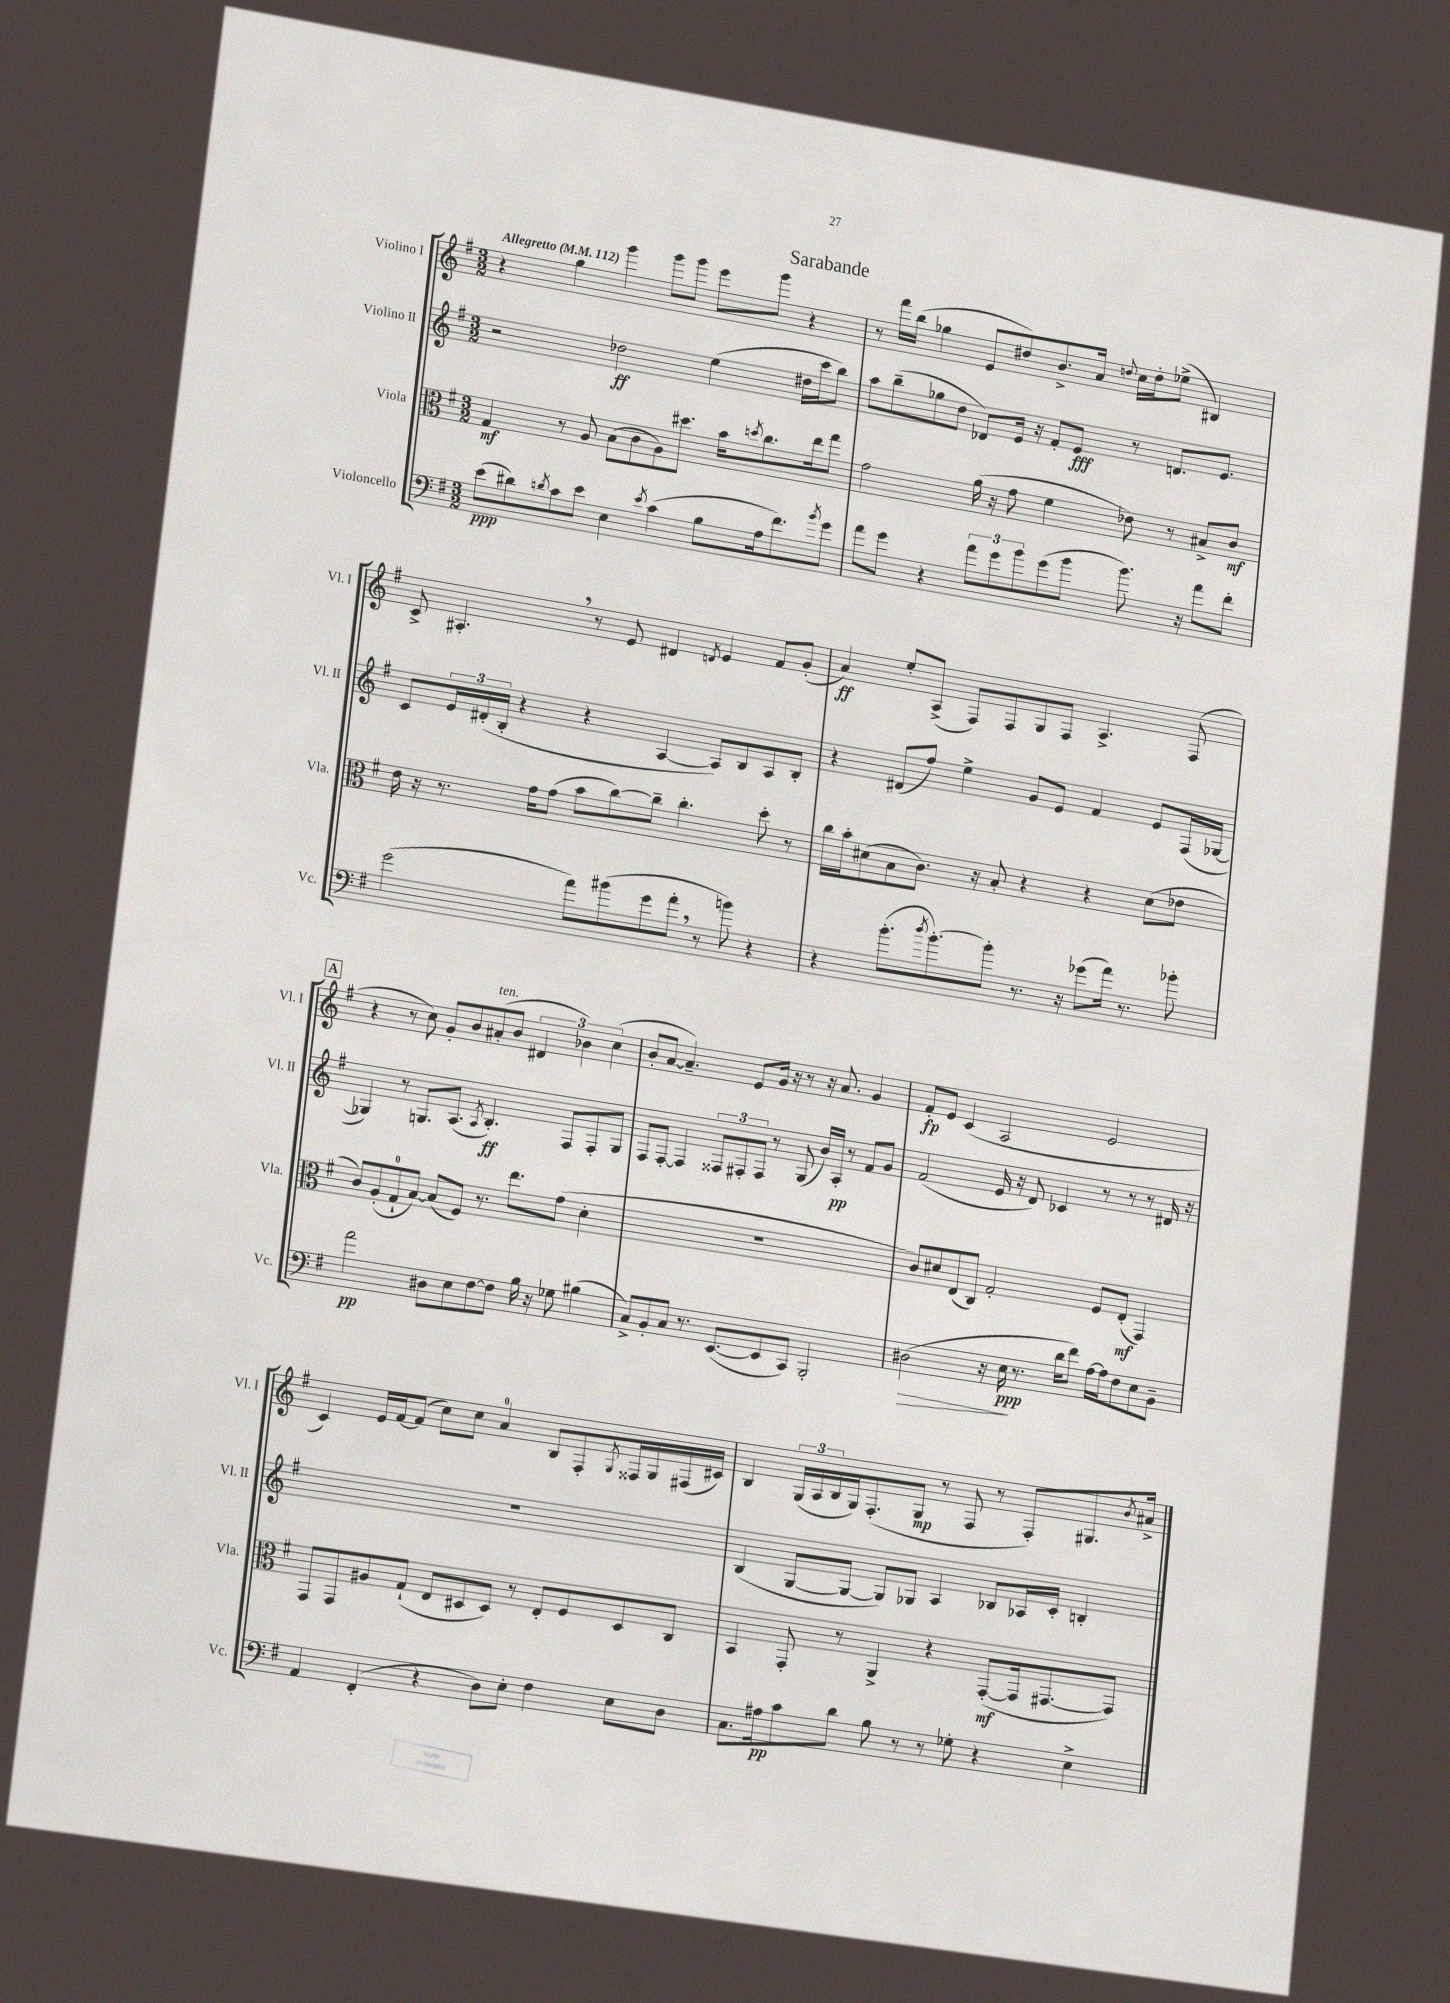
\header { title = "Sarabande" }
<<
\new StaffGroup <<
\new Staff = "s0" \with { instrumentName = "Violino I" shortInstrumentName = "Vl. I" } {
    \clef treble \key g \major \numericTimeSignature \time 3/2 \tempo "Allegretto" 4 = 112
    r4 g''4 g'''4 g'''8 g'''8 e'''8 g'''8 r4 |
    r8 fis'''16 b''16( ges''4 e'8 dis''8) b'8.-> a'16 \appoggiatura { d''8 } c''16 d''16-. ees''8->( bis4) |
    c'8-> ais4.-. \breathe r8 e'8 dis'4 \acciaccatura { d'8 } e'4 fis'8 g'8-.( |
    a'4\ff) e''8-. a8->( fis8) fis8 g8 fis8 a4.-> fis8( |
    \mark \markup { \box "A" } r4 r8 c''8) g'8-. b'8 ais'8-.^\markup { \italic "ten." }( b'8 \tuplet 3/2 { dis'4 bes'4) c''4( } |
    b'8-. a'8~ a'4.--) e'8 g'16 r16 r8 r16 a'8. g'4 |
    fis'8-.\fp e'8 c'4( a2 e'2 |
    c'4) e'16 fis'16~ fis'8( c''8) c''8 a'4-0 b8 fis8-. \acciaccatura { g8 } fisis16 g16 fis16( cis'16) |
    b4 \tuplet 3/2 { g16( a16 b16 } g16) fis8.-.( g8\mp r8 fis8 r8 fis8-.) gis8. \acciaccatura { b'8 } ais'16-> \bar "|." |
}
\new Staff = "s1" \with { instrumentName = "Violino II" shortInstrumentName = "Vl. II" } {
    \clef treble \key g \major \numericTimeSignature \time 3/2
    r2 des''2\ff e''4( dis''16 c'''16 b''8) |
    a''8 b''8--( ges''8 d''8 des'8) e'16 r16 fis'8-. e'8\fff r8 d'8. e'8. |
    c'8 \tuplet 3/2 { e'16 dis'16-.( b16-. } r4 r4 a4~ a8) b8 a8 b8-. |
    r4 dis'8( fis''8) e''4-> g'8 e'8 fis'4 e'8 fis16( ges16~ |
    \mark \markup { \box "A" } ges4) r8 g8. a8.( \acciaccatura { a8 } b4.-.\ff) fis8 fis8-. g8 |
    fis8 fis8~-. fis4 \tuplet 3/2 { fisis8 fis8-. fis8 } r8 g8( b'16) a16-.\pp r8 fis'8 g'8 |
    fis'2( e'16 r16 d'8) ces'4 r8 r8 r8 dis'16 r16 |
    R1. |
    b4( g8~ g8~ g8) ges8 a4 bes8 aes16 c'16-. b4-. \bar "|." |
}
\new Staff = "s2" \with { instrumentName = "Viola" shortInstrumentName = "Vla." } {
    \clef alto \key g \major \numericTimeSignature \time 3/2
    g4\mf r8 a8 b8( c'8 a8) dis''8. b'16 \acciaccatura { d''8 } c''8. e''16 g''8 |
    g'2 a'16( r16 g'8 fis'4 ees'8) r8 bis8-> c'8\mf |
    e'16 r16 r8. g'16 g'8( b'8 c''8~) c''8-- c''4.-. d''8-. r8 |
    c''16 b'16-. dis'8( b8 c'8.) r16 b8-. r4 r4 dis'8( ees'8 |
    \mark \markup { \box "A" } c'8) a8-.( g8-0-! b8~) b8( fis8) r8. e''8. g'8( d'4-. |
    R1. |
    c'8) dis'8 e8( c8) g2-. fis8 e8-.\mf( g,4) |
    g,8 g,8 ais8 g8-!( e8 dis8 dis8) r8 e8-. fis8 dis8 c8 |
    b,4 g,8-. r8 a,4-> r4 g,8~-.\mf( g,16 gis,8.~ gis,8) \bar "|." |
}
\new Staff = "s3" \with { instrumentName = "Violoncello" shortInstrumentName = "Vc." } {
    \clef bass \key g \major \numericTimeSignature \time 3/2
    e'8\ppp( dis'8) \acciaccatura { d'8 } c'8 e'8 e4 \acciaccatura { e'8 } c'4( b8 a16 fis'8.) \acciaccatura { b'8 } g'8 |
    a'8 g'8 r4 \tuplet 3/2 { a'8 g'8 b'8 } g'8( b'8 b'8.) r16 a'8 fis'8-. |
    g'2( a'8) bis'8( g'8 a'8-. \breathe r8 b'8) r4 |
    r4 b'8.-.( \acciaccatura { d''8 } b'8.~-.) b'8-. r8. r16 ges'8( a'16) r8. bes'8-. |
    \mark \markup { \box "A" } a'2\pp dis8 e8 fis8~ fis8 b16 r16 ges8 bis4( |
    c8->) b,8-. c8 r8. e,8.~( e,8 c,8) b,,2-. |
    dis2\>( r16 e16\ppp\! r8. d'16 fis'8) a16~ a16 fis8 e8 b,8-- |
    a,4 fis,4-.( r4 d8) e8-. fis4 e8 d8 |
    c8. ais16\pp c'8 d'8 b8 r8 r8 ges8-. r4 e4-> \bar "|." |
}
>>
>>
\layout { \context { \Score \remove "Bar_number_engraver" } }
